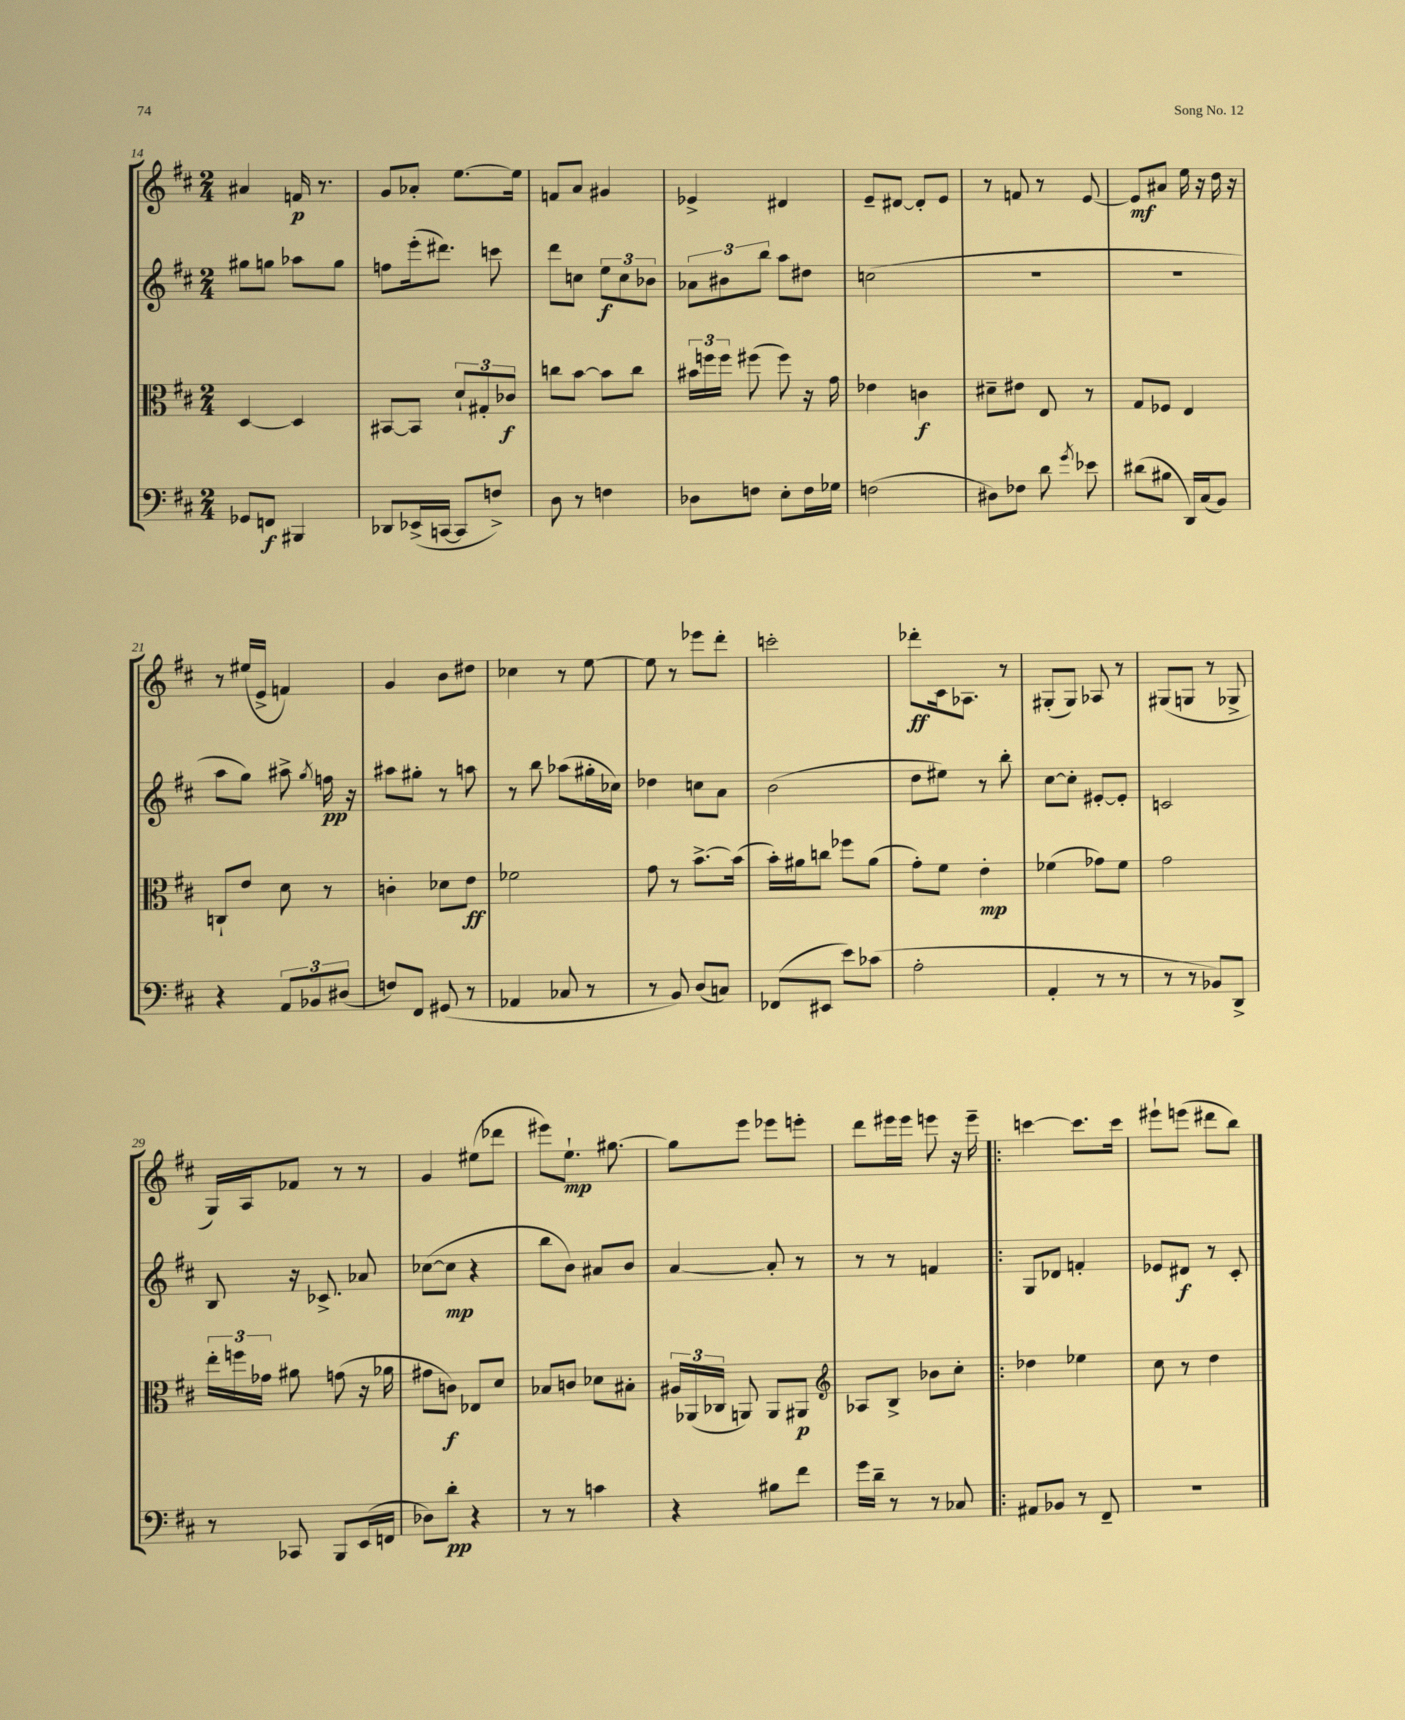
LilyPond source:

<<
\new StaffGroup <<
\new Staff = "s0" {
    \clef treble \key d \major \numericTimeSignature \time 2/4
    \autoBeamOff ais'4 f'16\p r8. |
    g'8[ aes'8]-. e''8.[~ e''16] |
    f'8[ a'8] gis'4 |
    ees'4-> dis'4 |
    e'8[-- dis'8]~ dis'8[-. e'8] |
    r8 f'8 r8 e'8~ |
    e'8[\mf ais'8] e''16 r16 d''16 r16 |
    r8 eis''16[( e'16]-> f'4) |
    g'4 b'8[ dis''8] |
    ces''4 r8 e''8~ |
    e''8 r8 ees'''8[ d'''8]-. |
    c'''2-. |
    des'''8[-.\ff cis'16 aes8.] r8 |
    gis8[-.( gis8]) aes8 r8 |
    gis8[( g8] r8 ges8-> |
    g16[) a16 fes'8] r8 r8 |
    g'4 eis''8[( des'''8] |
    eis'''8[) e''8.]-!\mp gis''8.~ |
    gis''8[ e'''8] ees'''8[ e'''8]-. |
    d'''8[ eis'''16 eis'''16] e'''8 r16 e'''16-- |
    \bar ".|:" c'''4~ c'''8.[ c'''16] |
    eis'''8[-! e'''8]( dis'''8[ b''8]) \bar "|." |
}
\new Staff = "s1" {
    \clef treble \key d \major \numericTimeSignature \time 2/4
    \autoBeamOff gis''8[ g''8] aes''8[ g''8] |
    f''8[ e'''16-.( dis'''8.]) c'''8 |
    d'''8[ c''8] \tuplet 3/2 { e''8[\f c''8 bes'8] } |
    \tuplet 3/2 { aes'8[ bis'8 b''8] } a''8[ dis''8] |
    c''2( |
    r2 |
    r2 |
    a''8[ g''8]) ais''8-> \acciaccatura { g''8 } f''16\pp r16 |
    ais''8[ gis''8]-. r8 a''8 |
    r8 b''8 aes''8[( gis''16-. ces''16]) |
    des''4 c''8[ a'8] |
    b'2( |
    d''8[ eis''8]) r8 b''8-. |
    cis''8[~ cis''8]-. eis'8[~-. eis'8]-. |
    c'2 |
    b8 r16 ces'8.-> aes'8 |
    ces''8[~( ces''8]\mp r4 |
    b''8[ b'8]) ais'8[ b'8] |
    a'4~ a'8-. r8 |
    r8 r8 f'4 |
    \bar ".|:" g8[ des'8] f'4-. |
    ees'8[ dis'8]\f r8 cis'8-. \bar "|." |
}
\new Staff = "s2" {
    \clef alto \key d \major \numericTimeSignature \time 2/4
    \autoBeamOff d4~ d4 |
    bis,8[~ bis,8] \tuplet 3/2 { d'8[-! gis8-. ces'8]\f } |
    c''8[ b'8]~ b'8[ c''8] |
    \tuplet 3/2 { bis'16[ f''16 f''16] } fis''8( fis''8) r16 g'16 |
    ees'4 c'4\f |
    dis'8[-- eis'8] e8 r8 |
    g8[ fes8] e4 |
    c8[-! e'8] d'8 r8 |
    c'4-. des'8[ e'8]\ff |
    fes'2 |
    g'8 r8 b'8.[~-> b'16]( |
    b'16[-.) ais'16 c''8] fes''8[ ais'8]( |
    g'8[-.) fis'8] e'4-.\mp |
    fes'4( ges'8[) fes'8] |
    g'2 |
    \tuplet 3/2 { e''16[-. f''16 ges'16] } ais'8 g'8( r16 aes'16 |
    gis'8[ c'8]\f) ees8[ d'8] |
    bes8[ c'8] des'8[ bis8]-. |
    \tuplet 3/2 { ais16[ aes,16( ces16] } a,8) a,8[ ais,8]\p |
    \clef treble aes8[ b8]-> bes'8[ cis''8]-. |
    \bar ".|:" des''4 ees''4 |
    cis''8 r8 d''4 \bar "|." |
}
\new Staff = "s3" {
    \clef bass \key d \major \numericTimeSignature \time 2/4
    \autoBeamOff ges,8[ f,8]\f bis,,4 |
    des,8[ ees,16->( c,16]~ c,8[ f8]->) |
    d8 r8 f4 |
    des8[ f8] e8[-. f16 ges16] |
    f2( |
    dis8[) fes8] d'8 \acciaccatura { g'8 } ees'8 |
    dis'8[( bis8] d,16[) cis16( b,8]) |
    r4 \tuplet 3/2 { a,8[ bes,8 dis8]( } |
    f8[) fis,8] gis,8( r8 |
    aes,4 ces8 r8 |
    r8 b,8) d8[( c8]) |
    fes,8[( eis,8] e'8[) ces'8]( |
    a2-. |
    a,4-. r8 r8 |
    r8 r8 bes,8[) d,8]-> |
    r8 ces,8 b,,8[ e,16( f,16] |
    des8[) d'8]-.\pp r4 |
    r8 r8 c'4 |
    r4 bis8[ fis'8] |
    g'16[ d'16]-- r8 r8 ces8 |
    \bar ".|:" ais,8[ bes,8] r8 fis,8-- |
    R2 \bar "|." |
}
>>
>>
\layout { \context { \Score currentBarNumber = #14 } }
